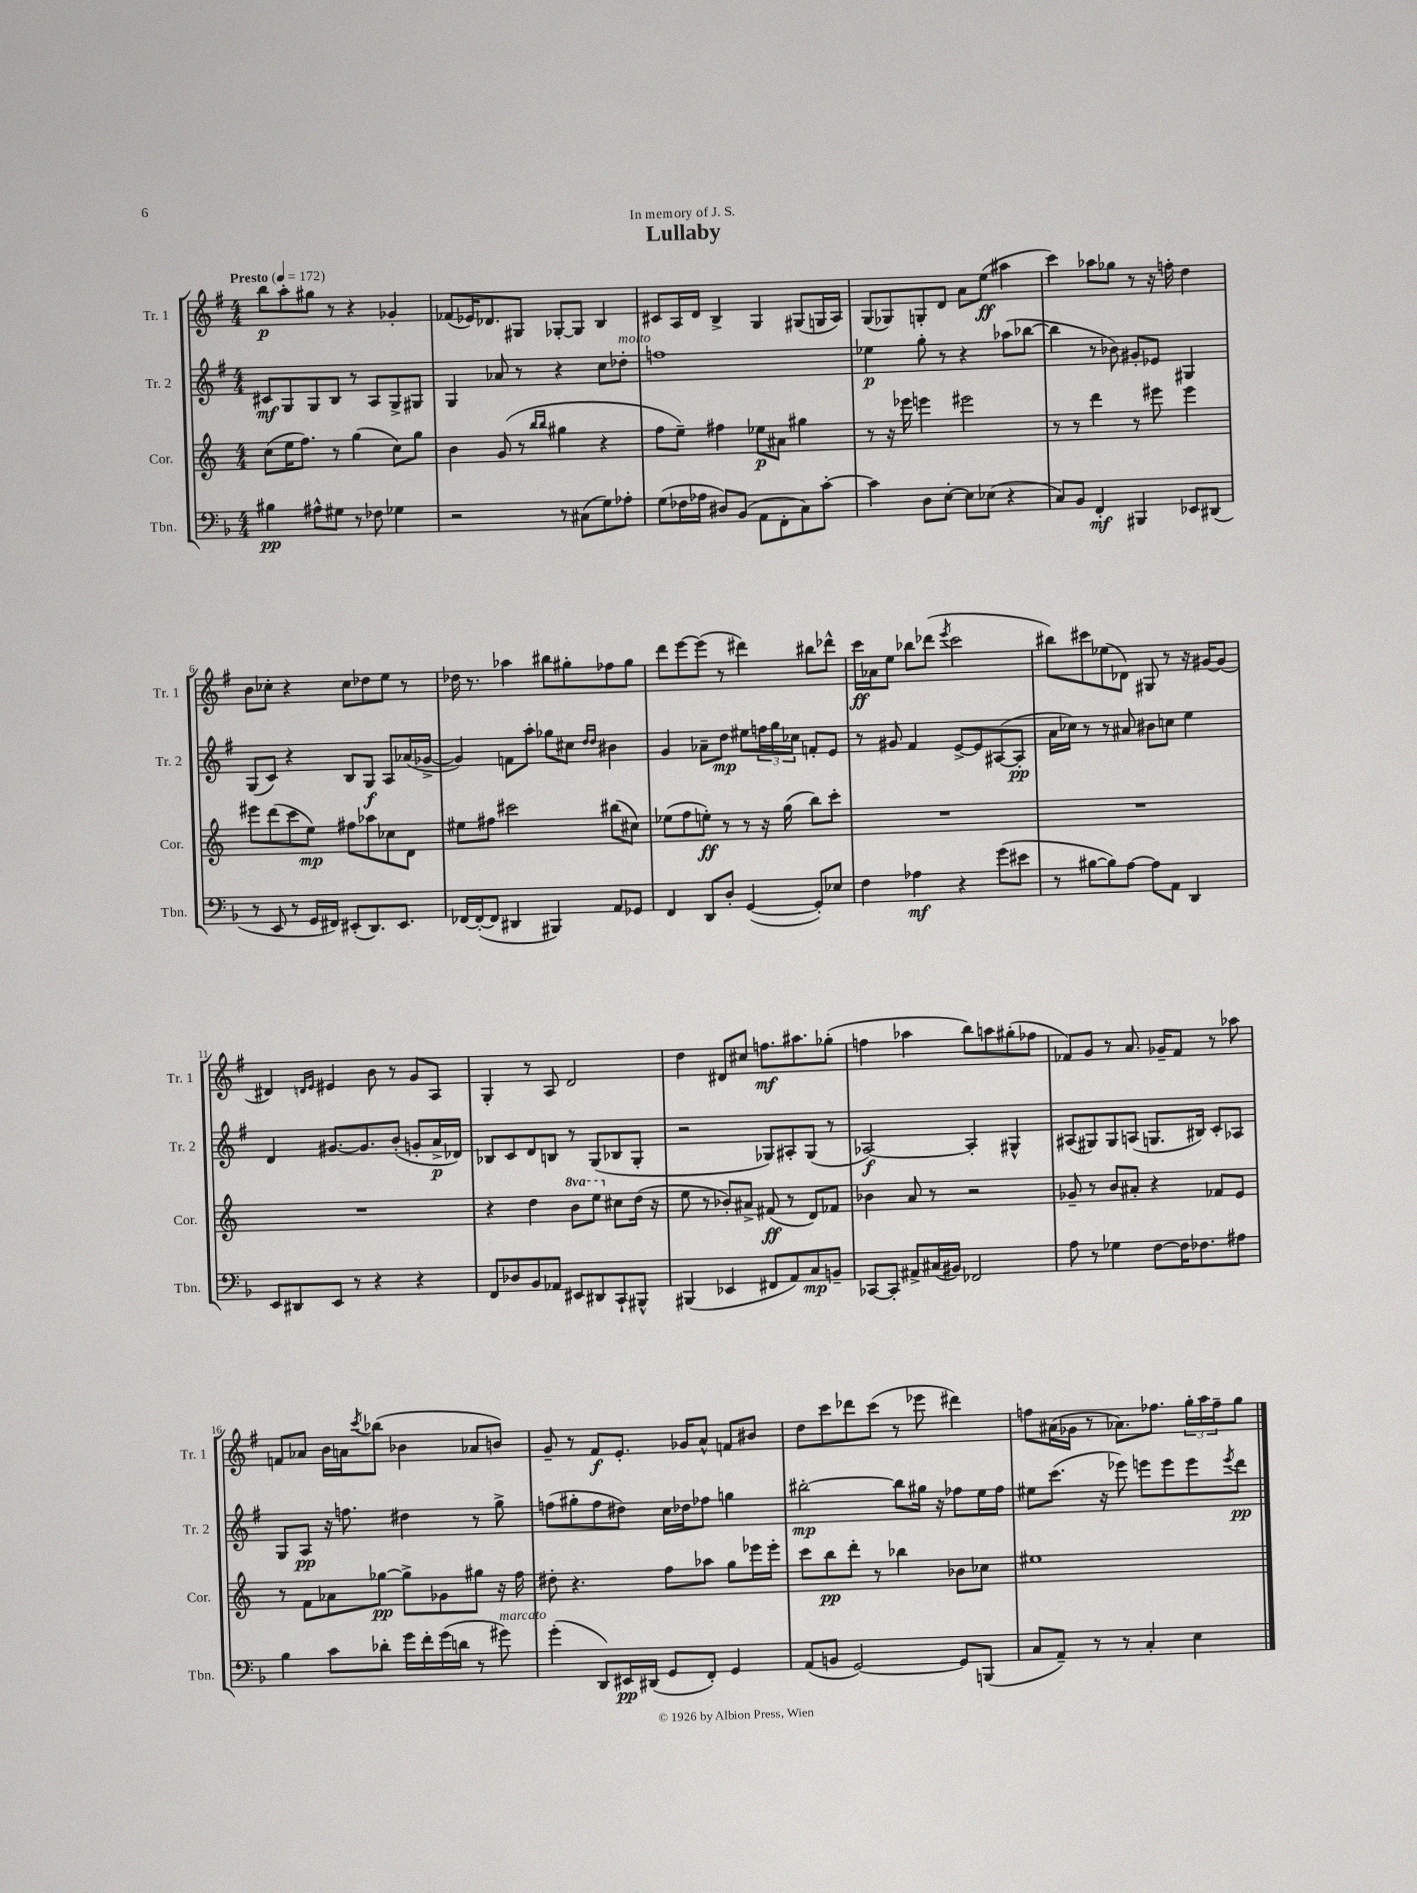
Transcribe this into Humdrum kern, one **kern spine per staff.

**kern	**dynam	**kern	**dynam	**kern	**dynam	**kern	**dynam
*part4	*part4	*part3	*part3	*part2	*part2	*part1	*part1
*staff4	*staff4	*staff3	*staff3	*staff2	*staff2	*staff1	*staff1
*I"Tbn.	*	*I"Cor.	*	*I"Tr. 2	*	*I"Tr. 1	*
*I'Tbn.	*	*I'Cor.	*	*I'Tr. 2	*	*I'Tr. 1	*
*clefF4	*	*clefG2	*	*clefG2	*	*clefG2	*
*k[b-]	*	*k[]	*	*k[f#]	*	*k[f#]	*
*M4/4	*	*M4/4	*	*M4/4	*	*M4/4	*
*MM172	*	*MM172	*	*MM172	*	*MM172	*
=1	=1	=1	=1	=1	=1	=1	=1
!	!	!	!	!	!	!LO:TX:a:B:t=Presto	!
4B#X\	pp	(8cc\L	.	8c#X/L	mf	8bb\L	p
.	.	16ee\K	.	8G/	.	8aa'\	.
.	.	8.ff\J)	.	.	.	.	.
8A#X^^\L	.	.	.	8G/	.	8gg#X\J	.
8G#X\J	.	8r	.	8B/J	.	8r	.
8r	.	(4gg\	.	8r	.	4r	.
8F-X\	.	.	.	8A/L	.	.	.
4G-X\	.	8cc\L)	.	8G^/	.	4g-X'/	.
.	.	8gg\J	.	8G#X/J	.	.	.
=2	=2	=2	=2	=2	=2	=2	=2
2r	.	4b\	.	4G/	.	(8f-X/L	.
.	.	.	.	.	.	16e-X/K)	.
.	.	.	.	.	.	8.d-X/	.
.	.	(8g/	.	8a-X/	.	.	.
.	.	8r	.	8r	.	8G#X/J	.
.	.	16qqbb/LL	.	.	.	.	.
.	.	16qqbb/JJ	.	.	.	.	.
8r	.	4gg#X\	.	4r	.	[8G-X'/L	.
(8C#X\L	.	.	.	.	.	8G-/J]	.
8G\)	.	4r	.	8cc\L	.	4B/	.
!	!	!	!	!LO:TX:a:i:t=molto	!	!	!
8A-X'\J	.	.	.	8dd-X'\J	.	.	.
=3	=3	=3	=3	=3	=3	=3	=3
(8G\L	.	8ff\L	.	1ffn	.	8c#X/L	.
16F-X\L	.	8ee~\J)	.	.	.	16A/L	.
16A-X\JJ	.	.	.	.	.	16d/JJ	.
8D#X/L)	.	4ff#X\	.	.	.	4B^/	.
(8BB-/J	.	.	.	.	.	.	.
8AA\L	.	8ee-X\L	p	.	.	4G/	.
8FF'\	.	8a#X\J	.	.	.	.	.
8C\)	.	4gg#X\	.	.	.	(8G#X/L	.
[8c'\J	.	.	.	.	.	16Gn/L	.
.	.	.	.	.	.	16A/JJ)	.
=4	=4	=4	=4	=4	=4	=4	=4
4c\]	.	8r	.	4ee-X\	p	(8G/L	.
.	.	16r	.	.	.	8G-X/)	.
.	.	16eee-X\	.	.	.	.	.
8D\L	.	4eeen\	.	8gg'\	.	8Gn'/	.
[8E'\J	.	.	.	8r	.	8d/J	.
8E\L]	.	2eee#X\	.	4r	.	8a\L	.
(8E-X\J	.	.	.	.	.	(8ee\J	ff
4r	.	.	.	(8aa-X\L	.	4aa#X\	.
.	.	.	.	[8bb-X\J	.	.	.
=5	=5	=5	=5	=5	=5	=5	=5
8C/L)	.	8r	.	4bb-\]	.	4ccc\)	.
8BB-/J	.	8r	.	.	.	.	.
4FF'/	mf	4ddd\	.	8r	.	8aa-X\L	.
.	.	.	.	8b-X\)	.	8gg-X\J	.
4BBB#X/	.	8r	.	8g#X'/L	.	8r	.
.	.	8eee#X\	.	8e-X/J	.	16r	.
.	.	.	.	.	.	16ffn'\	.
8EE-X/L	.	4eee#\	.	4G#X/	.	4dd\	.
(8DD#X/J	.	.	.	.	.	.	.
!!LO:LB:g=z
=6	=6	=6	=6	=6	=6	=6	=6
8r	.	8eee#X\L	.	(8G/L	.	8b\L	.
8EE/	.	(8ddd\	.	8c/J)	.	8cc-X'\J	.
8r	.	8ccc\	.	4r	.	4r	.
16GG/LL	.	8ee\J)	mp	.	.	.	.
16FF#X/JJ)	.	.	.	.	.	.	.
(8EE#X'/L	.	8ff#X\L	.	8B/L	.	8cc-\L	.
8.DD/)	.	8aa-X\	.	8G/J	f	8dd-X\	.
.	.	8cc-X\	.	8A/L	.	8ee\J	.
8.EE#/J	.	.	.	.	.	.	.
.	.	8d\J	.	(16a-X/L	.	8r	.
.	.	.	.	[16g-X^/JJ	.	.	.
=7	=7	=7	=7	=7	=7	=7	=7
[16FF-X/LL	.	8ee#X\L	.	4g-/])	.	16dd-X\	.
(16FF-'/J_	.	.	.	.	.	8.r	.
8FF-/J]	.	8ff#X\J	.	.	.	.	.
4DD#X/	.	2ccc#X\	.	8fn\L	.	4aa-X\	.
.	.	.	.	8aa'\J	.	.	.
4BBB#X/)	.	.	.	8gg-X\L	.	8bb#X\L	.
.	.	.	.	8cc#X\J	.	8gg#X'\	.
.	.	.	.	16qqdd/LL	.	.	.
.	.	.	.	16qqdd/JJ	.	.	.
8AA/L	.	(8bb#X\L	.	4b#X\	.	8ff-X\	.
8GG-X/J	.	8cc#X\J)	.	.	.	8gg#\J	.
=8	=8	=8	=8	=8	=8	=8	=8
4FF/	.	(8ee-X\L	.	4g/	.	8ddd\L	.
.	.	8ff\	.	.	.	[8eee\	.
8DD/L	.	8een'\J)	ff	8a-X~\L	.	(8eee\J]	.
8D'/J	.	8r	.	8dd\J	mp	8r	.
([4GG/	.	8r	.	8ee#X\L	.	4ddd#X\)	.
.	.	16r	.	24ffn\L	.	.	.
.	.	.	.	24gg\	.	.	.
.	.	(16gg\	.	.	.	.	.
.	.	.	.	24cc-X\JJ	.	.	.
8GG'/L])	.	8bb\L)	.	8fn'/L	.	8bb#X\L	.
8E-X/J	.	8ccc'\J	.	8e/J	.	8ddd-X^^\J	.
=9	=9	=9	=9	=9	=9	=9	=9
4F\	.	1r	.	8r	.	16ccc\LL	ff
.	.	.	.	.	.	16a-X\J	.
.	.	.	.	8g#X/	.	8ee\J	.
4A-X\	mf	.	.	4f#/	.	8bb-X\L	.
.	.	.	.	.	.	(8ddd-X\J	.
.	.	.	.	.	.	8qeee/	.
4r	.	.	.	[8e^/L	.	2ccc\	.
.	.	.	.	8e/]	.	.	.
(8g\L	.	.	.	([8A#X/	.	.	.
8e#X\J	.	.	.	8A#'/J]	pp	.	.
=10	=10	=10	=10	=10	=10	=10	=10
8r	.	1r	.	16a\LL	.	8bb#X\L)	.
.	.	.	.	16cc-X\JJ)	.	.	.
[8B#X\L	.	.	.	8r	.	8ccc#X\	.
8B#\])	.	.	.	8r	.	(8ee-X\	.
[8A\J	.	.	.	8a#X/	.	8d-X\J)	.
8A\L]	.	.	.	8b#X\L	.	8G#X/	.
8AA\J	.	.	.	8ccn\J	.	8r	.
4DD/	.	.	.	4ee\	.	16r	.
.	.	.	.	.	.	[16g#X/KL	.
.	.	.	.	.	.	(8g#/J]	.
!!LO:LB:g=z
=11	=11	=11	=11	=11	=11	=11	=11
8EE/L	.	1r	.	4d/	.	4d#X/)	.
8DD#X/	.	.	.	.	.	.	.
.	.	.	.	.	.	16qqdn/LL	.
.	.	.	.	.	.	16qqe/JJ	.
8EE/J	.	.	.	[8.g#X/L	.	4e#X/	.
8r	.	.	.	.	.	.	.
.	.	.	.	8.g#/]	.	.	.
4r	.	.	.	.	.	8b\	.
.	.	.	.	(8b'/J	.	8r	.
4r	.	.	.	8gn'/L	.	8g/L	.
.	.	.	.	16a^/L	p	8A/J	.
.	.	.	.	16d-X/JJ)	.	.	.
=12	=12	=12	=12	=12	=12	=12	=12
8FF/L	.	4r	.	8B-X/L	.	4G'/	.
8D-X/	.	.	.	8c/	.	.	.
8BB-/	.	4dd\	.	8d/	.	8r	.
8AA-X/J	.	.	.	8Bn/J	.	8A/	.
*	*	*8va	*	*	*	*	*
8EE#X/L	.	8bb\L	.	8r	.	2d/	.
8DD#X/	.	8eee\J	.	(8G/L	.	.	.
*	*	*X8va	*	*	*	*	*
8CC`/	.	8cc#X\L	.	8B-X/	.	.	.
8BBB#X^^/J	.	(16dd\Jk	.	8G'/J	.	.	.
.	.	16r	.	.	.	.	.
=13	=13	=13	=13	=13	=13	=13	=13
(4BBB#X/	.	8ee\	.	2r	.	4dd\	.
.	.	8r	.	.	.	.	.
4EE-X/	.	8b-X'/L)	.	.	.	8d#X/L	.
.	.	8a#X^/J	.	.	.	8cc#X/J	.
8FF#X/L	.	(8f#X/	ff	8G-X/L)	.	8.ffn\L	mf
8AA/)	.	8r	.	8A#X'/	.	.	.
.	.	.	.	.	.	8.aa#X\	.
8C/	mp	8d/L)	.	(8G-/J	.	.	.
8BBn~/J	.	8f-X/J	.	8r	.	(8gg-X'\J	.
=14	=14	=14	=14	=14	=14	=14	=14
[8CC-X/L	.	4b-X\	.	[2A-X/)	f	4ffn\	.
8CC-'/J]	.	.	.	.	.	.	.
8AA#X^/L	.	8a/	.	.	.	4aa-X\	.
(16C#X/L	.	8r	.	.	.	.	.
16BB#X/JJ)	.	.	.	.	.	.	.
2FF-X/	.	2r	.	4A-'/]	.	8bb\L)	.
.	.	.	.	.	.	8aan\	.
.	.	.	.	4G#X^^/	.	(8gg#X'\	.
.	.	.	.	.	.	8ff-X\J	.
=15	=15	=15	=15	=15	=15	=15	=15
8A\	.	8g-X~/	.	(8A#X/L	.	8f-X/L)	.
8r	.	8r	.	8G#X/)	.	8g/J	.
4G-X\	.	8b/L	.	8G#/	.	8r	.
.	.	8a#X'/J	.	(8An/J	.	8.a/	.
[8F\L	.	4r	.	8.Gn/L	.	.	.
.	.	.	.	.	.	16g-X~/KL	.
16F\K]	.	.	.	.	.	8f-/J	.
8.F-X\	.	.	.	16B#X/Jk)	.	.	.
.	.	8f-X/L	.	8c'/L	.	8r	.
8A#X\J	.	8e/J	.	8A-X/J	.	8aa-X\	.
!!LO:LB:g=z
=16	=16	=16	=16	=16	=16	=16	=16
4B-\	.	8r	.	8G/L	.	8fn/L	.
.	.	8f\L	.	8A/J	pp	8a-X/J	.
8c\L	.	8a-X\	.	16r	.	16b\LL	.
.	.	.	.	8.ffn\	.	16an\J	.
.	.	.	.	.	.	8qccc/	.
8d-X'\J	.	[8gg-X\J	pp	.	.	(8bb-X\J	.
16g\LL	.	8gg-^\L]	.	4dd#X\	.	4b-X\	.
16f'\	.	.	.	.	.	.	.
(16g\	.	8g-X\	.	.	.	.	.
16dn\JJ	.	.	.	.	.	.	.
8r	.	8gg#X\J	.	8r	.	8a-X/L	.
!LO:TX:a:i:t=marcato	!	!	!	!	!	!	!
8g#X\)	.	16r	.	8gg^\	.	8bn/J)	.
.	.	16ff\	.	.	.	.	.
=17	=17	=17	=17	=17	=17	=17	=17
(4g'\	.	8dd#X'\	.	(8ffn\L	.	8g~/	.
.	.	4.r	.	8gg#X'\	.	8r	.
8DD/L)	.	.	.	8ff\	.	8f#/L	f
16EE#X/L	pp	.	.	8dd#X\J)	.	8.e'/J	.
(16DD#X/JJ	.	.	.	.	.	.	.
8GG/L	.	8ff\L	.	16cc\LL	.	.	.
.	.	.	.	16dd-X\J	.	16g-X/KL	.
8FF'/J)	.	8aa-X\J	.	8ff-X\J	.	8a^^/J	.
4GG/	.	8gg\L	.	4ggn\	.	8fn/L	.
.	.	16eee-X\L	.	.	.	8b#X/J	.
.	.	16eee-'\JJ	.	.	.	.	.
=18	=18	=18	=18	=18	=18	=18	=18
(8AA/L	.	8ccc\L	.	[2bb#X'\	mp	8dd\L	.
8BBn/J	.	8bb\	pp	.	.	8ccc\	.
[2GG/)	.	8ddd'\J	.	.	.	8ddd-X\	.
.	.	8r	.	.	.	(8ccc\J	.
.	.	4bb-X\	.	8bb#\L]	.	8r	.
.	.	.	.	16gg#X\Jk	.	8eee-X\	.
.	.	.	.	16r	.	.	.
8GG/L]	.	8b-X\L	.	8ff-X\L	.	4ddd#X\)	.
(8BBBn/J	.	8cc-X\J	.	16ee\L	.	.	.
.	.	.	.	16ff-\JJ	.	.	.
=19	=19	=19	=19	=19	=19	=19	=19
8C/L	.	1ee#X	.	8ee#X\L	.	8ffn\L	.
8AA~/J)	.	.	.	(8.ccc\J	.	(16a#X\L	.
.	.	.	.	.	.	16g-X\JJ	.
8r	.	.	.	.	.	8r	.
.	.	.	.	16r	.	.	.
8r	.	.	.	8eee-X\)	.	8.a-X\L)	.
4C'/	.	.	.	8eeen\L	.	.	.
.	.	.	.	.	.	8.ff-X\J	.
.	.	.	.	8eee\	.	.	.
4E\	.	.	.	8eee\	.	24gg'\LL	.
.	.	.	.	.	.	24aa\	.
.	.	.	.	.	.	24ff-~\J	.
.	.	.	.	8qeee/	.	.	.
.	.	.	.	8ddd\J	pp	8gg\J	.
==	==	==	==	==	==	==	==
*-	*-	*-	*-	*-	*-	*-	*-
